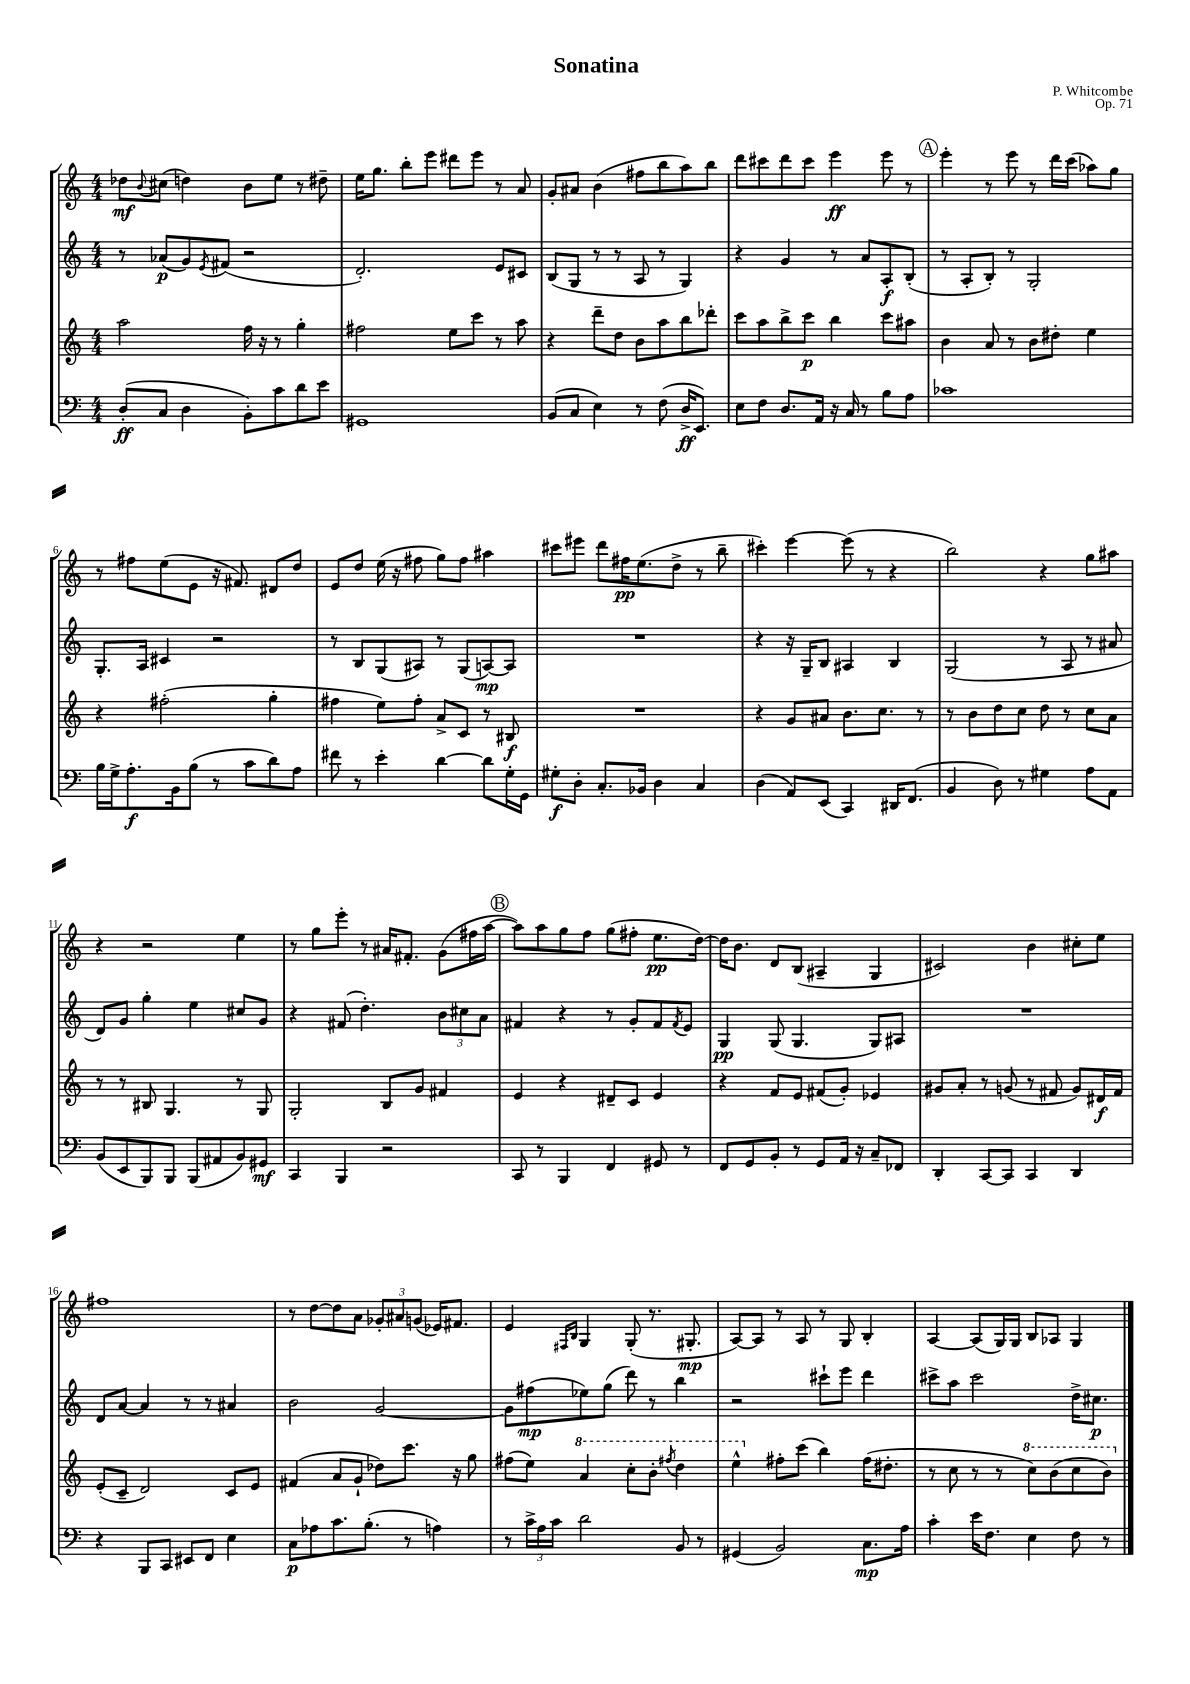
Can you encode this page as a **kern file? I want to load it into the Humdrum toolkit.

**kern	**dynam	**kern	**dynam	**kern	**dynam	**kern	**dynam
*part4	*part4	*part3	*part3	*part2	*part2	*part1	*part1
*staff4	*staff4	*staff3	*staff3	*staff2	*staff2	*staff1	*staff1
*clefF4	*	*clefG2	*	*clefG2	*	*clefG2	*
*k[]	*	*k[]	*	*k[]	*	*k[]	*
*M4/4	*	*M4/4	*	*M4/4	*	*M4/4	*
=1	=1	=1	=1	=1	=1	=1	=1
(8D'/L	ff	2aa\	.	8r	.	8dd-X\L	mf
.	.	.	.	.	.	8qqb/	.
8C/J	.	.	.	(8a-X/L	p	(8cc#X\J	.
4D\	.	.	.	8g/)	.	4ddn\)	.
.	.	.	.	8qe/	.	.	.
.	.	.	.	(8f#X/J	.	.	.
8BB'\L)	.	16ff\	.	2r	.	8b\L	.
.	.	16r	.	.	.	.	.
8c\	.	8r	.	.	.	8ee\J	.
8d\	.	4gg'\	.	.	.	8r	.
8e\J	.	.	.	.	.	8dd#X~\	.
=2	=2	=2	=2	=2	=2	=2	=2
1GG#X	.	2ff#X\	.	2.d'/)	.	16ee\KL	.
.	.	.	.	.	.	8.gg\J	.
.	.	.	.	.	.	8bb'\L	.
.	.	.	.	.	.	8eee\J	.
.	.	8ee\L	.	.	.	8ddd#X\L	.
.	.	8ccc\J	.	.	.	8eee\J	.
.	.	8r	.	8e/L	.	8r	.
.	.	8aa\	.	8c#X/J	.	8a/	.
=3	=3	=3	=3	=3	=3	=3	=3
(8BB/L	.	4r	.	(8B/L	.	8g'/L	.
8C/J	.	.	.	8G/J	.	8a#X/J	.
4E\)	.	8ddd~\L	.	8r	.	(4b\	.
.	.	8dd\J	.	8r	.	.	.
8r	.	8b\L	.	8A/	.	8ff#X\L	.
(8F\	.	8aa\	.	8r	.	8bb\	.
16D^/KL	ff	8bb\	.	4G/)	.	8aa\)	.
8.EE/J)	.	.	.	.	.	.	.
.	.	8ddd-X'\J	.	.	.	8bb\J	.
=4	=4	=4	=4	=4	=4	=4	=4
8E\L	.	8ccc\L	.	4r	.	8ddd\L	.
8F\J	.	8aa\	.	.	.	8ccc#X\	.
8.D/L	.	8bb^\	.	4g/	.	8ddd\	.
.	.	8ccc\J	p	.	.	8ccc#\J	.
16AA/Jk	.	.	.	.	.	.	.
16r	.	4bb\	.	8r	.	4eee\	ff
16C/	.	.	.	.	.	.	.
8r	.	.	.	8a/L	.	.	.
8B\L	.	8ccc\L	.	8A'/	f	8eee\	.
8A\J	.	8aa#X\J	.	(8B'/J	.	8r	.
!!LO:REH:place=s1:t=A
=5	=5	=5	=5	=5	=5	=5	=5
1c-X	.	4b\	.	8r	.	4eee'\	.
.	.	.	.	8A'/L	.	.	.
.	.	8a/	.	8B'/J)	.	8r	.
.	.	8r	.	8r	.	8eee\	.
.	.	8b\L	.	2G'/	.	8r	.
.	.	8dd#X'\J	.	.	.	16ddd\LL	.
.	.	.	.	.	.	(16ccc\JJ	.
.	.	4ee\	.	.	.	8aa-X\L)	.
.	.	.	.	.	.	8gg\J	.
!!LO:LB:g=z
=6	=6	=6	=6	=6	=6	=6	=6
16B\LL	.	4r	.	8.G'/L	.	8r	.
16G^\J	.	.	.	.	.	.	.
8.A'\	f	.	.	.	.	8ff#X\L	.
.	.	.	.	16A/Jk	.	.	.
.	.	(2ff#X'\	.	4c#X/	.	(8ee\	.
16BB\k	.	.	.	.	.	.	.
(8B\J	.	.	.	.	.	8e\J	.
8r	.	.	.	2r	.	16r	.
.	.	.	.	.	.	8.f#X/)	.
8c\L	.	.	.	.	.	.	.
8d\)	.	4gg'\	.	.	.	8d#X/L	.
8A\J	.	.	.	.	.	8dd/J	.
=7	=7	=7	=7	=7	=7	=7	=7
8f#X\	.	4ff#X\	.	8r	.	8e/L	.
8r	.	.	.	8B/L	.	8dd/J	.
4e'\	.	8ee\L)	.	(8G/	.	(16ee\	.
.	.	.	.	.	.	16r	.
.	.	8ff#'\J	.	8A#X/J)	.	8ff#X\	.
[4d\	.	8a^/L	.	8r	.	8gg\L)	.
.	.	8c/J	.	(8G/L	.	8ff#\J	.
8d\L]	.	8r	.	[8An/)	mp	4aa#X\	.
16G'\L	.	8B#X/	f	8A/J]	.	.	.
16GG\JJ	.	.	.	.	.	.	.
=8	=8	=8	=8	=8	=8	=8	=8
8G#X'\L	f	1r	.	1r	.	8ccc#X\L	.
8D'\J	.	.	.	.	.	8eee#X\J	.
8.C'/L	.	.	.	.	.	8ddd\L	.
.	.	.	.	.	.	16ff#X\K	pp
16BB-X/Jk	.	.	.	.	.	(8.ee\	.
4D\	.	.	.	.	.	.	.
.	.	.	.	.	.	8dd^\J	.
4C/	.	.	.	.	.	8r	.
.	.	.	.	.	.	8bb~\	.
=9	=9	=9	=9	=9	=9	=9	=9
(4D\	.	4r	.	4r	.	4ccc#X'\)	.
8AA/L)	.	8g/L	.	16r	.	[4eee\	.
.	.	.	.	16G~/KL	.	.	.
(8EE/J	.	8a#X/J	.	8B/J	.	.	.
4CC/)	.	8.b\L	.	4A#X/	.	(8eee\]	.
.	.	.	.	.	.	8r	.
.	.	8.cc\J	.	.	.	.	.
16DD#X/KL	.	.	.	4B/	.	4r	.
(8.FF/J	.	.	.	.	.	.	.
.	.	8r	.	.	.	.	.
=10	=10	=10	=10	=10	=10	=10	=10
4BB/	.	8r	.	(2G/	.	2bb\)	.
.	.	8b\L	.	.	.	.	.
8D\)	.	8dd\	.	.	.	.	.
8r	.	8cc\J	.	.	.	.	.
4G#X\	.	8dd\	.	8r	.	4r	.
.	.	8r	.	8A/	.	.	.
8A\L	.	8cc\L	.	8r	.	8gg\L	.
8AA\J	.	8a\J	.	8a#X/	.	8aa#X\J	.
!!LO:LB:g=z
=11	=11	=11	=11	=11	=11	=11	=11
(8BB/L	.	8r	.	8d/L)	.	4r	.
8EE/	.	8r	.	8g/J	.	.	.
8BBB/)	.	8B#X/	.	4gg'\	.	2r	.
8BBB/J	.	4.G/	.	.	.	.	.
(8BBB/L	.	.	.	4ee\	.	.	.
8AA#X/	.	.	.	.	.	.	.
8BB/)	.	8r	.	8cc#X/L	.	4ee\	.
8GG#X/J	mf	8G/	.	8g/J	.	.	.
=12	=12	=12	=12	=12	=12	=12	=12
4CC/	.	2G'/	.	4r	.	8r	.
.	.	.	.	.	.	8gg\L	.
4BBB/	.	.	.	(8f#X/	.	8eee'\J	.
.	.	.	.	4.dd'\)	.	8r	.
2r	.	8B/L	.	.	.	16a#X/KL	.
.	.	.	.	.	.	8.f#X'/J	.
.	.	8g/J	.	.	.	.	.
.	.	4f#X/	.	12b\L	.	(8g\L	.
.	.	.	.	12cc#X\	.	.	.
.	.	.	.	.	.	16ff#X\L	.
.	.	.	.	12a\J	.	.	.
.	.	.	.	.	.	[16aa\JJ	.
!!LO:REH:place=s1:t=B
=13	=13	=13	=13	=13	=13	=13	=13
8CC/	.	4e/	.	4f#X/	.	8aa\L])	.
8r	.	.	.	.	.	8aa\	.
4BBB/	.	4r	.	4r	.	8gg\	.
.	.	.	.	.	.	8ff\J	.
4FF/	.	8d#X~/L	.	8r	.	(8gg\L	.
.	.	8c/J	.	8g'/L	.	8ff#X'\J	.
8GG#X/	.	4e/	.	8f#/	.	8.ee\L	pp
.	.	.	.	8qf#/	.	.	.
8r	.	.	.	8e/J	.	.	.
.	.	.	.	.	.	[16dd\Jk)	.
=14	=14	=14	=14	=14	=14	=14	=14
8FF/L	.	4r	.	4G/	pp	16dd\KL]	.
.	.	.	.	.	.	8.b\J	.
8GG/	.	.	.	.	.	.	.
8BB'/J	.	8f/L	.	(8G/	.	8d/L	.
8r	.	8e/J	.	4.G/	.	(8B/J	.
8GG/L	.	(8f#X/L	.	.	.	4A#X~/	.
16AA/Jk	.	8g'/J)	.	.	.	.	.
16r	.	.	.	.	.	.	.
8C~/L	.	4e-X/	.	8G/L)	.	4G/	.
8FF-X/J	.	.	.	8A#X/J	.	.	.
=15	=15	=15	=15	=15	=15	=15	=15
4DD'/	.	8g#X/L	.	1r	.	2c#X/)	.
.	.	8a'/J	.	.	.	.	.
[8CC/L	.	8r	.	.	.	.	.
8CC/J]	.	(8gn/	.	.	.	.	.
4CC/	.	8r	.	.	.	4b\	.
.	.	8f#X/	.	.	.	.	.
4DD/	.	8g/L)	.	.	.	8cc#X'\L	.
.	.	16d#X/L	f	.	.	8ee\J	.
.	.	16f#/JJ	.	.	.	.	.
!!LO:LB:g=z
=16	=16	=16	=16	=16	=16	=16	=16
4r	.	(8e'/L	.	8d/L	.	1ff#X	.
.	.	8c~/J	.	[8a/J	.	.	.
8BBB/L	.	2d/)	.	4a/]	.	.	.
8CC/J	.	.	.	.	.	.	.
8EE#X/L	.	.	.	8r	.	.	.
8FF/J	.	.	.	8r	.	.	.
4E\	.	8c/L	.	4a#X/	.	.	.
.	.	8e/J	.	.	.	.	.
=17	=17	=17	=17	=17	=17	=17	=17
8C\L	p	(4f#X/	.	2b\	.	8r	.
8A-X\	.	.	.	.	.	[8dd\L	.
8.c\	.	8a/L	.	.	.	8dd\]	.
.	.	8g`/J	.	.	.	8a\J	.
(8.B'\J	.	.	.	.	.	.	.
.	.	8dd-X\L)	.	[2g/	.	12g-X'/L	.
.	.	.	.	.	.	12a#X/	.
8r	.	8.ccc\J	.	.	.	.	.
.	.	.	.	.	.	(12gn/J	.
4An\)	.	.	.	.	.	16e-X/KL)	.
.	.	16r	.	.	.	8.f#X/J	.
.	.	8gg\	.	.	.	.	.
=18	=18	=18	=18	=18	=18	=18	=18
8r	.	(8ff#X\L	.	8g\L]	.	4e/	.
24c^\LL	.	8ee\J)	.	(8ff#X\	mp	.	.
24A\	.	.	.	.	.	.	.
24c\JJ	.	.	.	.	.	.	.
.	.	.	.	.	.	16qqF#X/LL	.
.	.	.	.	.	.	16qqB/JJ	.
*	*	*8va	*	*	*	*	*
2d\	.	4aa/	.	8ee-X\)	.	4G/	.
.	.	.	.	(8gg\J	.	.	.
.	.	8ccc'\L	.	8ddd\)	.	(8G'/	.
.	.	8bb'\J	.	8r	.	8.r	.
.	.	8qfff#X/	.	.	.	.	.
8BB/	.	4ddd\	.	4bb\	.	.	.
.	.	.	.	.	.	8.G#X'/	mp
8r	.	.	.	.	.	.	.
=19	=19	=19	=19	=19	=19	=19	=19
(4GG#X/	.	4eee^^\	.	2r	.	[8A/L)	.
.	.	.	.	.	.	8A/J]	.
*	*	*X8va	*	*	*	*	*
2BB/)	.	8ff#X'\L	.	.	.	8r	.
.	.	(8ccc\J	.	.	.	8A/	.
.	.	4bb\)	.	8ccc#X`\L	.	8r	.
.	.	.	.	8eee\J	.	8G/	.
8.C\L	mp	(16ff#\KL	.	4ddd\	.	4B'/	.
.	.	8.dd#X'\J	.	.	.	.	.
16A\Jk	.	.	.	.	.	.	.
=20	=20	=20	=20	=20	=20	=20	=20
4c'\	.	8r	.	8ccc#X^\L	.	[4A/	.
.	.	8cc\	.	8aa\J	.	.	.
16e\KL	.	8r	.	2ccc#\	.	(8A/L]	.
8.F\J	.	.	.	.	.	.	.
.	.	8r	.	.	.	16G/L)	.
.	.	.	.	.	.	16G/JJ	.
*	*	*8va	*	*	*	*	*
4E\	.	8ccc\L)	.	.	.	8B/L	.
.	.	(8bb\	.	.	.	8A-X/J	.
8F\	.	8ccc\	.	16dd^\KL	.	4G/	.
.	.	.	.	8.cc#X\J	p	.	.
8r	.	8bb\J)	.	.	.	.	.
*	*	*X8va	*	*	*	*	*
==	==	==	==	==	==	==	==
*-	*-	*-	*-	*-	*-	*-	*-
